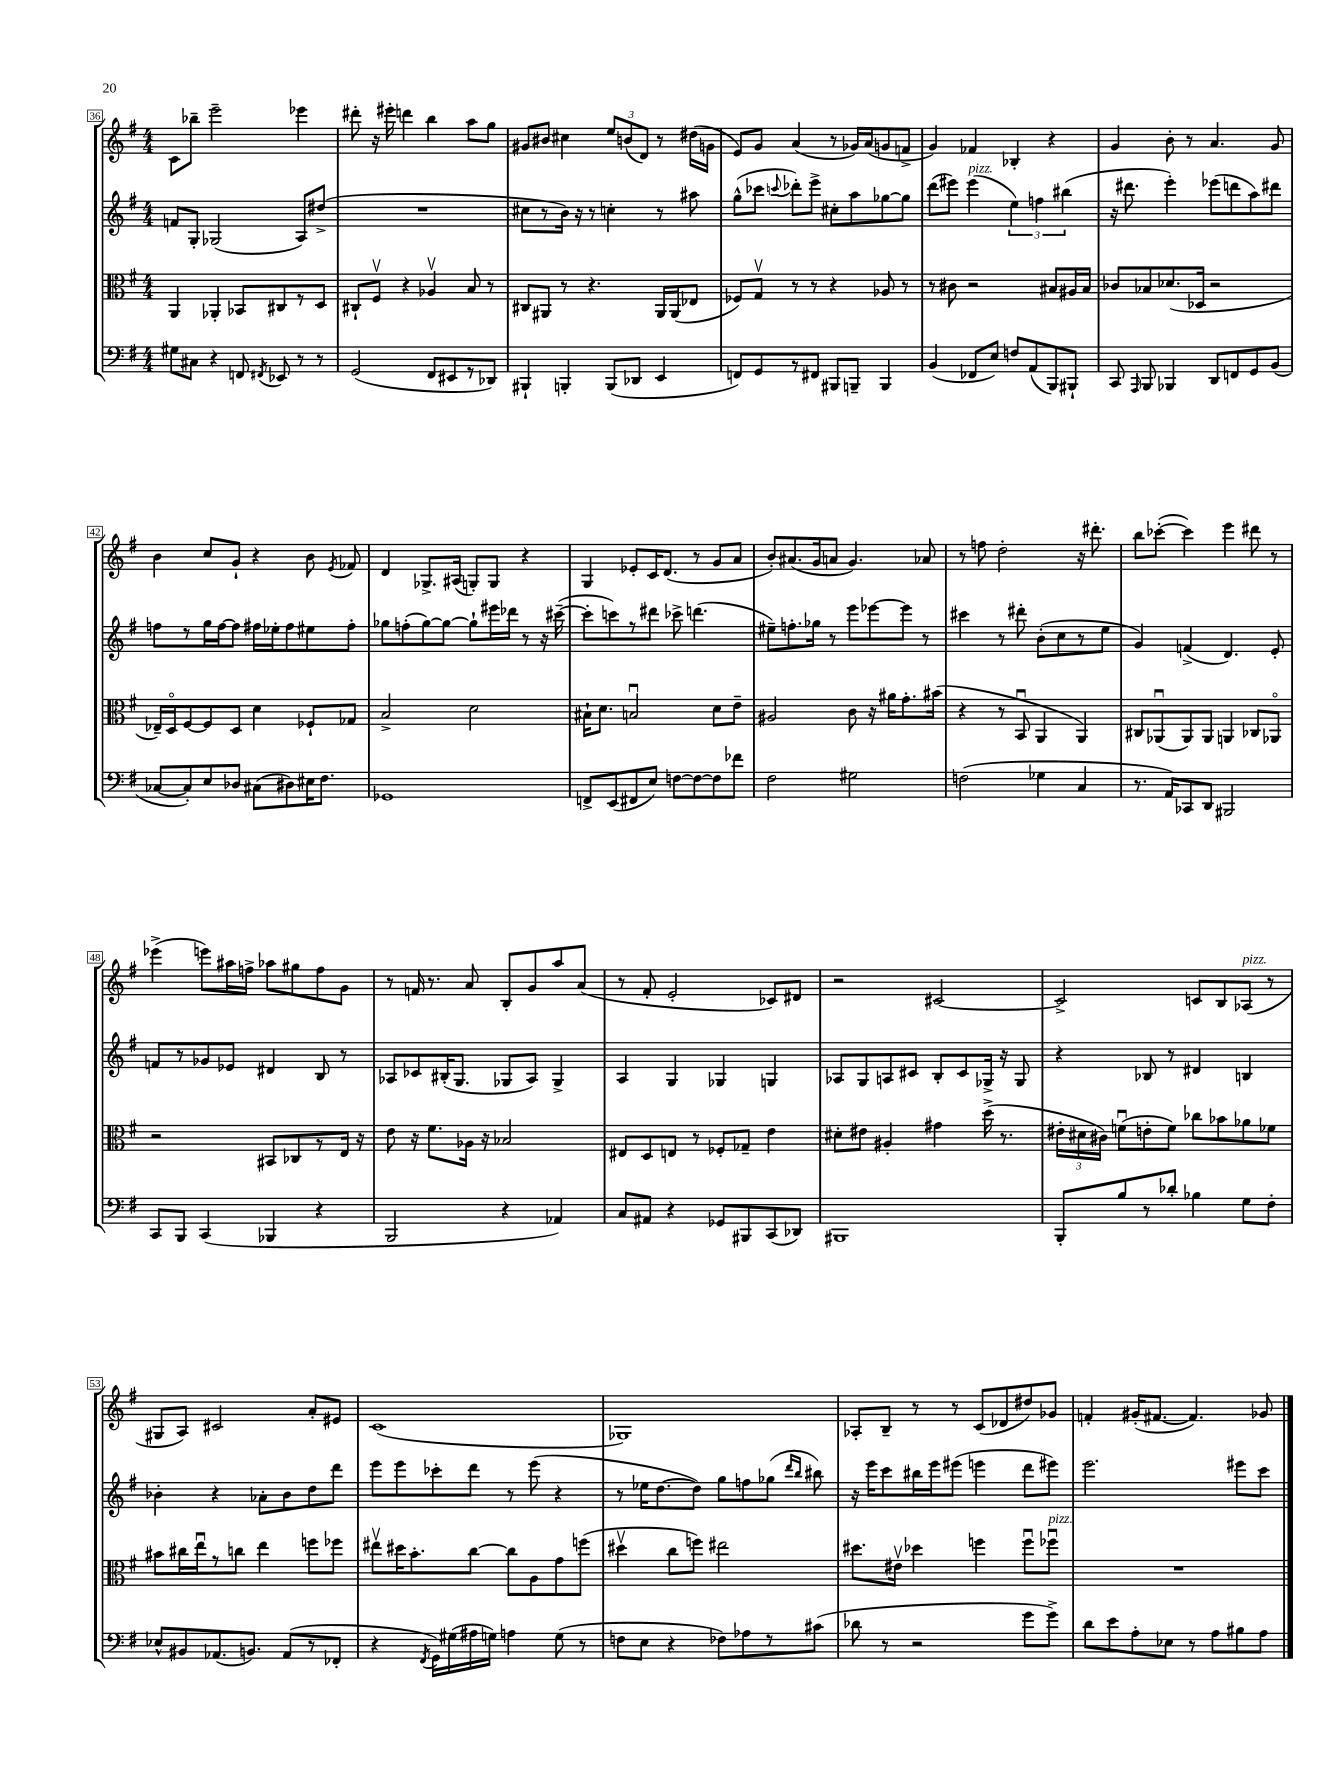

**kern	**kern	**kern	**kern
*staff4	*staff3	*staff2	*staff1
*clefF4	*clefC3	*clefG2	*clefG2
*k[f#]	*k[f#]	*k[f#]	*k[f#]
*M4/4	*M4/4	*M4/4	*M4/4
8G#\L	4AA/	8f/L	8c\L
8C#\J	.	8G'/J	8bb-~\J
4r	4AA-'/	(2G-/	2eee~\
8FF/	8BB-/L	.	.
8qFF#/	.	.	.
8EE-/	8C#/	.	.
8r	8r	8A/L)	4eee-\
8r	8D/J	(8dd#^/J	.
=	=	=	=
(2GG/	8C#`/L	1r	8ddd#'\
.	8F#v/J	.	16r
.	.	.	16eee#'\
.	4r	.	4ddd\
8FF#/L	4A-v/	.	4bb\
8EE#/	.	.	.
8r	8B/	.	8aa\L
8DD-/J)	8r	.	8gg\J
=	=	=	=
4BBB#`/	8C#/L	8cc#\L	8g#/L
.	8AA#/J	8r	8b#/J
4BBB'/	8r	16b\Jk)	4cc#\
.	.	16r	.
.	4.r	8r	.
(8BBB/L	.	4cc'\	12ee/L
.	.	.	(12b/
8DD-/J	.	.	.
.	.	.	12d/J)
4EE/	16AA#/LL	8r	8r
.	(16AA#/J	.	.
.	8E-/J	8aa#\	(16dd#\LL
.	.	.	16g\JJ
=	=	=	=
8FF/L)	8F-/L)	(8gg^^\L	8e/L)
8GG/	8Gv/J	8ccc-\J	8g/J
.	.	8qqccc/	.
8r	8r	8ddd-'\L)	(4a/
8FF#/J	8r	8eee^\J	.
8BBB#/L	4r	8cc#'\L	8r
8BBB~/J	.	8aa\	16g-/LL)
.	.	.	(16a/J
4BBB/	8A-/	[8gg-\	8g/
.	8r	8gg-\]J	8f^/J
=	=	=	=
(4BB/	8r	(8ddd\L	4g/)
.	8c#\	8eee#\J)	.
8FF-/L	2r	(4eee#\	4f-/
8E/J)	.	.	.
8F/L	.	6ee\)	4B-'/
(8AA/	.	.	.
.	.	6ff\	.
8BBB/)	8B#/L	.	4r
.	.	(6bb#\	.
8BBB#`/J	16A#/L	.	.
.	16B#/JJ	.	.
=	=	=	=
8CC/	8c-/L	16r	4g/
.	.	8.ddd#\	.
16qqAAA/	.	.	.
8BBB/	8B-/	.	.
4BBB-/	(8.d-/	4eee'\)	8b'\
.	.	.	8r
.	16D-/Jk	.	.
8DD/L	2r	(8eee-\L	4.a/
8FF/	.	8ddd\	.
8GG/	.	8aa\)	.
(8BB/J	.	8ddd#\J	8g/
=	=	=	=
[8C-/L	16E-~/LL)	8ff\L	4b\
.	16Do/J	.	.
8C-'/])	[8F#/	8r	.
8E/	8F#/]	16gg\L	8cc/L
.	.	[16ff\J	.
8D-/J	8D/J	8ff\]J	8g`/J
(8C#\L	4d\	16ff#\LL	4r
.	.	16ee-'\J	.
8D#\)	.	8ff#\	.
16E#\K	8F-`/L	8ee#\	8b\
8.F#\J	.	.	.
.	.	.	8qe/
.	8G-/J	8ff#'\J	8f-/
=	=	=	=
1GG-	2B^/	8gg-\L	4d/
.	.	(8ff'\	.
.	.	[8gg-\)	8.G-^/L
.	.	8gg-\_J	.
.	.	.	(16A#/Jk
.	2d\	8gg-`\]L	8G'/L)
.	.	16eee#\L	8G/J
.	.	16ddd-\JJ	.
.	.	8r	4r
.	.	16r	.
.	.	([16ccc#~\	.
=	=	=	=
8FF^/L	16B#`\LK	8ccc#'\]L	4G/
.	8.d\J	.	.
(8EE/	.	8ccc\)	.
8FF#/	2Bu/	8r	8e-'/L
8E/J)	.	8ddd#\J	16c/K
.	.	.	(8.d/J
[8F\L	.	8ccc-^\	.
8F\_	.	(4.ddd\	8r
8F\]	8d\L	.	8g/L
8f-\J	8e~\J	.	8a/J
=	=	=	=
2F#\	2A#/	8ee#~\L)	8b'/L)
.	.	8.ff'\	(8.a#/
.	.	16gg-\Jk	16g/k
.	.	8r	8a/J
2G#\	8c\	8eee\L	4.g/)
.	16r	[8eee-\	.
.	16a#\LK	.	.
.	8.g'\	8eee-\]J	.
.	.	8r	8a-/
.	(16b#\Jk	.	.
=	=	=	=
(2F\	4r	4ccc#\	8r
.	.	.	8ff\
.	8r	8r	2dd'\
.	8BBu/	8ddd#'\	.
4G-\	4AA/	(8b'\L	.
.	.	8cc\	.
4C/	4AA/)	8r	16r
.	.	.	8.ddd#'\
.	.	8ee\J	.
=	=	=	=
8.r	8C#/L	4g/)	8bb\L
.	(8AA-u/	.	([8ccc-'\J
16AA/LK)	.	.	.
8CC-/	8AA-/)	(4f^/	4ccc-\])
8DD/J	8AA-/J	.	.
2BBB#/	4AA/	4.d/)	4eee\
.	8C-/L	.	8ddd#\
.	8AA-o/J	8e'/	8r
=	=	=	=
8CC/L	2r	8f/L	(4eee-^\
8BBB/J	.	8r	.
(4CC/	.	8g-/	8eee\L)
.	.	8e-/J	16aa#\L
.	.	.	16ff^\JJ
4BBB-/	8BB#/L	4d#/	8aa-\L
.	8C-/	.	8gg#\
4r	8r	8B/	8ff\
.	16E/Jk	8r	8g\J
.	16r	.	.
=	=	=	=
2BBB/	8e\	8A-/L	8r
.	16r	8c-/	16f/
.	8.f#\L	.	8.r
.	.	(16B#'/K	.
.	.	8.G/J	.
.	16A-\Jk	.	8a/
.	16r	.	.
4r	2B-/	8G-/L	8B'/L
.	.	8A-/J)	8g/
4AA-/)	.	4G-^/	8aa/
.	.	.	(8a/J
=	=	=	=
8C/L	8E#/L	4A/	8r
8AA#/J	8D/	.	8f#'/
4r	8E/J	4G/	2e'/
.	8r	.	.
8GG-/L	8F-'/L	4G-/	.
8BBB#/	8G-~/J	.	.
(8CC/	4e\	4G/	8c-/L)
8DD-/J)	.	.	8d#/J
=	=	=	=
1BBB#	8d#'\L	8A-/L	2r
.	8e#\J	8G/	.
.	4A#'/	8A/	.
.	.	8c#/J	.
.	4g#\	8B'/L	[2c#/
.	.	8c#/	.
.	(16dd^\	16G-^/Jk	.
.	8.r	16r	.
.	.	8G-/	.
=	=	=	=
8BBB'/L	24e#'\LL	4r	2c#^/]
.	24d#\	.	.
.	24c#\JJ)	.	.
8B/	(8fu\L	.	.
8r	8e'\	8B-/	.
8d-'/J	8f\J)	8r	.
4B-\	8cc-\L	4d#/	8c/L
.	8b-\	.	8B/
8G\L	8a-\	4B/	(8A-/J
8F#'\J	8f-\J	.	8r
=	=	=	=
8E-^^/L	8b#\L	4b-'\	8G#/L
8BB#/	16cc#\L	.	8A/J)
.	16eeu\J	.	.
(8.AA-/	8r	4r	2c#/
.	8cc\J	.	.
8.BB/J)	.	.	.
.	4ee\	8a-'\L	.
(8AA-/L	.	8b-\	.
8r	8ff\L	8dd\	8a'/L
8FF-'/J	8ff-\J	8ddd\J	8e#/J
=	=	=	=
4r	8ee#v\L	8eee\L	(1c
.	16dd#\K	8eee\	.
.	8.b'\	.	.
8qFF#/	.	.	.
16GG\LL)	.	8ccc-'\	.
(16G#\	.	.	.
16A#\	[8cc\J	8ddd\J	.
16G\JJ)	.	.	.
4A\	8cc\]L	8r	.
.	8A\	(8eee\	.
(8G\	8g\	4r	.
8r	(8ff\J	.	.
=	=	=	=
8F\L	4dd#v\	8r	1G-)
8E\J	.	16ee-\LK	.
.	.	[8.dd\	.
4r	8cc\L	.	.
.	8ff\J)	8dd\]J)	.
8F-\L)	2ee#\	8gg\L	.
8A-\	.	8ff\	.
8r	.	(8gg-\J	.
.	.	16qqddd/LL	.
.	.	16qqbb/JJ	.
(8c#\J	.	8bb#\)	.
=	=	=	=
8d-\	8.dd#\L	16r	8A-'/L
.	.	16eee\LK	.
8r	.	8ccc\	8B~/J
.	16e#v\Jk	.	.
2r	4dd-\	16bb#\L	8r
.	.	16eee\J	.
.	.	(8eee#\J	8r
.	4ff\	4eee\	(8c/L
.	.	.	8d-/
8g\L	8ffu\L	8ddd\L	8dd#/)
8g^\J)	8ff-u\J	8eee#\J)	8g-/J
=	=	=	=
8d\L	1r	2.eee\	4f'/
8e\	.	.	.
8A'\	.	.	(16g#'/LK
.	.	.	[8.f#/J
8E-\J	.	.	.
8r	.	.	4.f#/])
8A\L	.	.	.
8B#\	.	8eee#\L	.
8A\J	.	8ccc\J	8g-/
==	==	==	==
*-	*-	*-	*-
